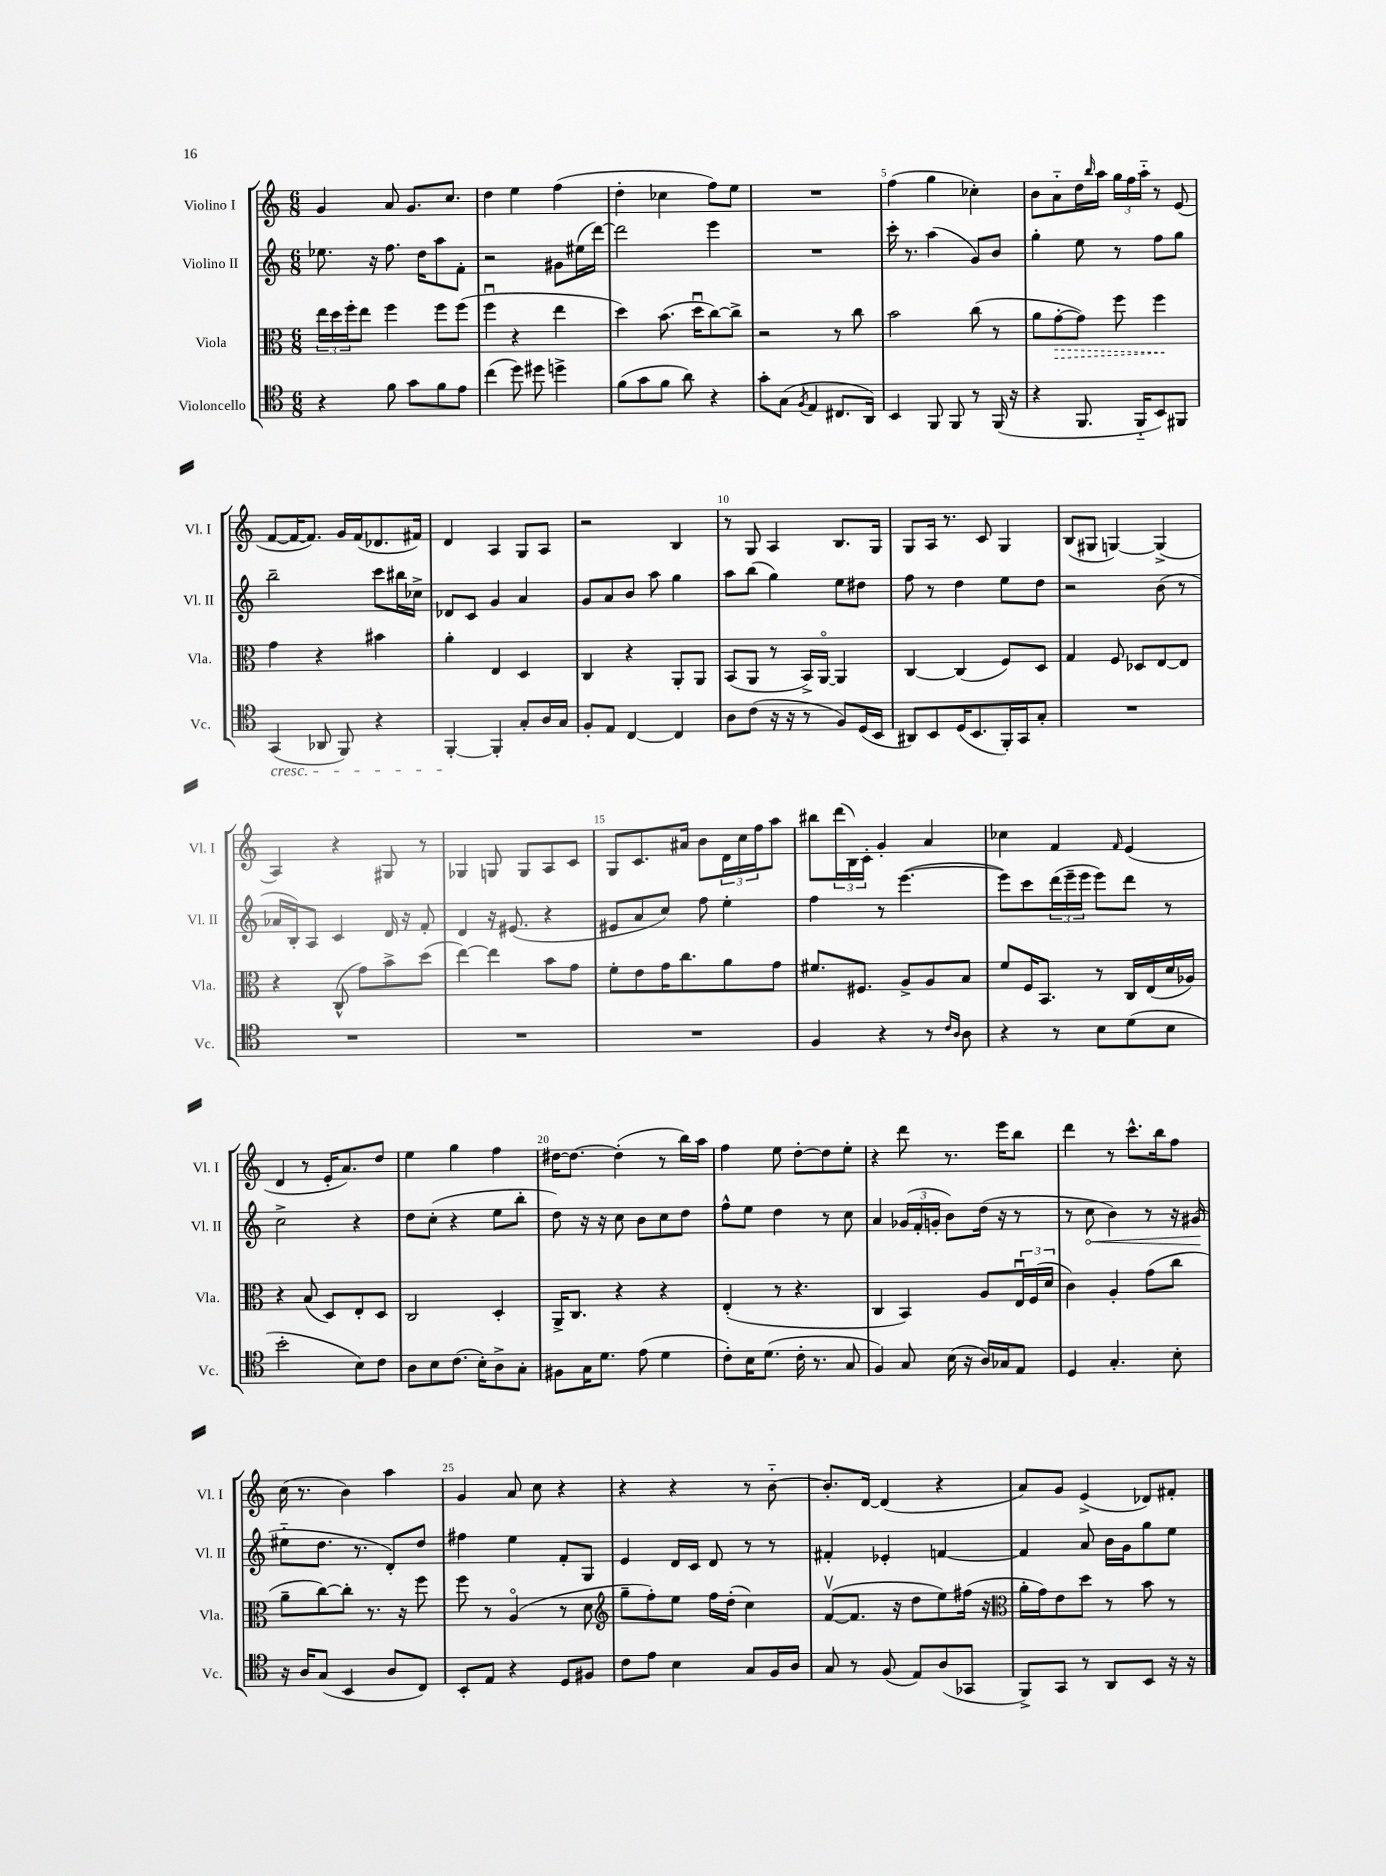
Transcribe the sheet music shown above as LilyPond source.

<<
\new StaffGroup <<
\new Staff = "s0" \with { instrumentName = "Violino I" shortInstrumentName = "Vl. I" } {
    \clef treble \key c \major \numericTimeSignature \time 6/8
    g'4 a'8 g'8. c''8. |
    d''4 e''4 f''4( |
    d''4-. ces''4 f''8) e''8 |
    R2. |
    f''4( g''4 ces''4-.) |
    b'8 a'8-_ d''16 \grace { b''16 } a''16 \tuplet 3/2 { g''16 f''16 a''16-_ } r8 e'8( |
    f'8~ f'16~ f'8.) g'16 f'16( des'8. fis'16) |
    d'4 a4 g8 a8 |
    r2 b4 |
    r8 g8 a4 b8. g16 |
    g8 a16 r8. c'8 g4 |
    b8( gis8 g4~) g4->( |
    a4) r4 gis8 r8 |
    ges4 g8 g8 a8 c'8 |
    g8 c'8. ais'16 b'8 \tuplet 3/2 { d'16 c''16 f''16 } a''8 |
    bis''8 \tuplet 3/2 { d'''16( b16) c'16-. } g'4-. a'4 |
    ces''4 f'4 \grace { f'16 } e'4( |
    d'4 r8 e'16-. a'8.) d''8 |
    e''4 g''4 f''4 |
    dis''16~ dis''8.~ dis''4-.( r8 b''16) a''16 |
    f''4 e''8 d''8~-. d''8 e''8-. |
    r4 d'''8 r8. e'''16 b''8 |
    d'''4 r8 c'''8.-^ b''16 f''8 |
    c''16( r8. b'4) a''4 |
    g'4 a'8 c''8 r4 |
    r4 r4 r8 b'8~-_ |
    b'8.-. d'16~ d'4( r4 |
    a'8) g'8 e'4->( des'8) fis'8-. \bar "|." |
}
\new Staff = "s1" \with { instrumentName = "Violino II" shortInstrumentName = "Vl. II" } {
    \clef treble \key c \major \numericTimeSignature \time 6/8
    ees''8. r16 f''8. d''16 a''8 f'8-. |
    r2 gis'8 eis''16( d'''16~) |
    d'''2 e'''4 |
    R2. |
    c'''16-. r8. a''4( g'8) b'8 |
    g''4-. e''8 r8 f''8 g''8 |
    b''2-- c'''8 bis''16 ces''16-> |
    des'8 c'8 g'4 a'4 |
    g'8 a'8 b'8 a''8 g''4 |
    a''8 b''8( g''4) e''8 dis''8 |
    f''8 r8 d''4 e''8 d''8 |
    r2 b'8( r8 |
    aes'16 b16-.) a8 c'4 d'16 r16 f'8-. |
    d'4 r16 eis'8.( r4 |
    eis'8 a'8 c''8) f''8 e''4-. |
    f''4 r8 e'''4.~( |
    e'''8) c'''8 \tuplet 3/2 { d'''16( e'''16-- e'''16 } e'''8) d'''8 r8 |
    c''2-> r4 |
    d''8 c''8-.( r4 e''8 b''8-. |
    d''8) r16 r16 c''8 b'8 c''8 d''8 |
    f''8-^ e''8 d''4 r8 c''8 |
    a'4 \tuplet 3/2 { ges'16( f'16-. g'16-. } b'8) d''16( r16 r8 |
    r8 \once \override Hairpin.circled-tip = ##t c''8\< b'4) r8 r16 gis'16\!( |
    eis''8-_ d''8. r8. d'8-.) d''8 |
    fis''4 e''4 f'8-. g8 |
    e'4 d'16 c'16 d'8 r8 r8 |
    fis'4-. ees'4-. f'4~ |
    f'4 a'8 b'16 g'16 g''8 e''8 \bar "|." |
}
\new Staff = "s2" \with { instrumentName = "Viola" shortInstrumentName = "Vla." } {
    \clef alto \key c \major \numericTimeSignature \time 6/8
    \tuplet 3/2 { e''16 d''16 f''16-. } e''8 f''4 f''8 f''8( |
    f''4\downbow r4 e''4 |
    d''4) b'8.( d''16\downbow c''8~) c''8-> |
    r2 r8 c''8 |
    b'2 c''8( r8 |
    a'8 \once \override Hairpin.style = #'dashed-line g'8~-.\> g'8) f''8 f''4\! |
    g'4 r4 bis'4 |
    a'4-. e4 d4 |
    c4 r4 a,8-. a,8 |
    b,8( a,8 r8 b,16->) a,16~\flageolet a,4 |
    c4~ c4( f8) d8 |
    g4 f8 des8 e8~ e8 |
    r4 c8-^( g'8) b'8-> d''8( |
    e''4~) e''4 b'8 g'8 |
    f'8-. e'8 g'16 c''8. a'8 g'8 |
    fis'8. fis8. a8-> a8 b8 |
    f'8 f16 b,8. r8 c16 e16( d'16 aes16) |
    r4 b8( d8) e8-. d8 |
    c2 d4-. |
    a,16-> c8. r4 r4 |
    e4-.( r8 r4. |
    c4 b,4) a8 \tuplet 3/2 { e16\downbow f16( d'16 } |
    c'4) a4-. g'8( c''8 |
    a'8-- c''8~) c''8-. r8. r16 f''8 |
    f''8 r8 a4\flageolet( r8 d'8 |
    \clef treble g''8-- f''8-.) e''8 f''16 d''16-.( c''4) |
    f'8~\upbow( f'8. r16 d''8 e''8) fis''16( r16 |
    \clef alto a'16-. g'16) e'8 d''8 r8 b'8 r8 \bar "|." |
}
\new Staff = "s3" \with { instrumentName = "Violoncello" shortInstrumentName = "Vc." } {
    \clef tenor \key c \major \numericTimeSignature \time 6/8
    r4 f'8 g'8 f'8 e'8 |
    c''4( d''8) dis''8 d''4-> |
    f'8( g'8 f'8 a'8) r4 |
    g'8-. g8( \acciaccatura { f8 } e4 cis8. a,16) |
    b,4 f,8 f,8 r8 f,16( r16 |
    r4 f,8. f,16-_ b,8) fis,8 |
    g,4\cresc( aes,8 f,8) r4 |
    f,4~-.\! f,4-. g8-. a16 g16 |
    f8-. e8 c4~ c4 |
    a8 c'8( r16 r16 r8 f8) d16( b,16 |
    ais,8) b,8 d16( b,8. f,16-.) g,16 g8-. |
    R2. |
    R2. |
    R2. |
    R2. |
    f4 r4 r8 \grace { c'16 a16 } a8 |
    r4 r8 b8 d'8( b8 |
    b'2-. b8) c'8 |
    a8 b8 c'8.( b16-.) a8-> g8-. |
    fis8 g16 d'8. e'8( d'4 |
    c'8-.) b16 d'8.( c'16-. r8. g8 |
    f4) g8 b16( r16 a16) ges16 e8 |
    d4 g4.-. b8-. |
    r16 a16 g8( b,4 a8 c8) |
    b,8-. e8 r4 d8 fis8 |
    c'8 e'8 b4 g8 f16 a16 |
    g8 r8 f8( e8) a8( ges,8 |
    f,8->) g,8 r8 a,8 b,8 r16 r16 \bar "|." |
}
>>
>>
\layout { \context { \Score \override BarNumber.break-visibility = ##(#f #t #t) barNumberVisibility = #(every-nth-bar-number-visible 5) } }
